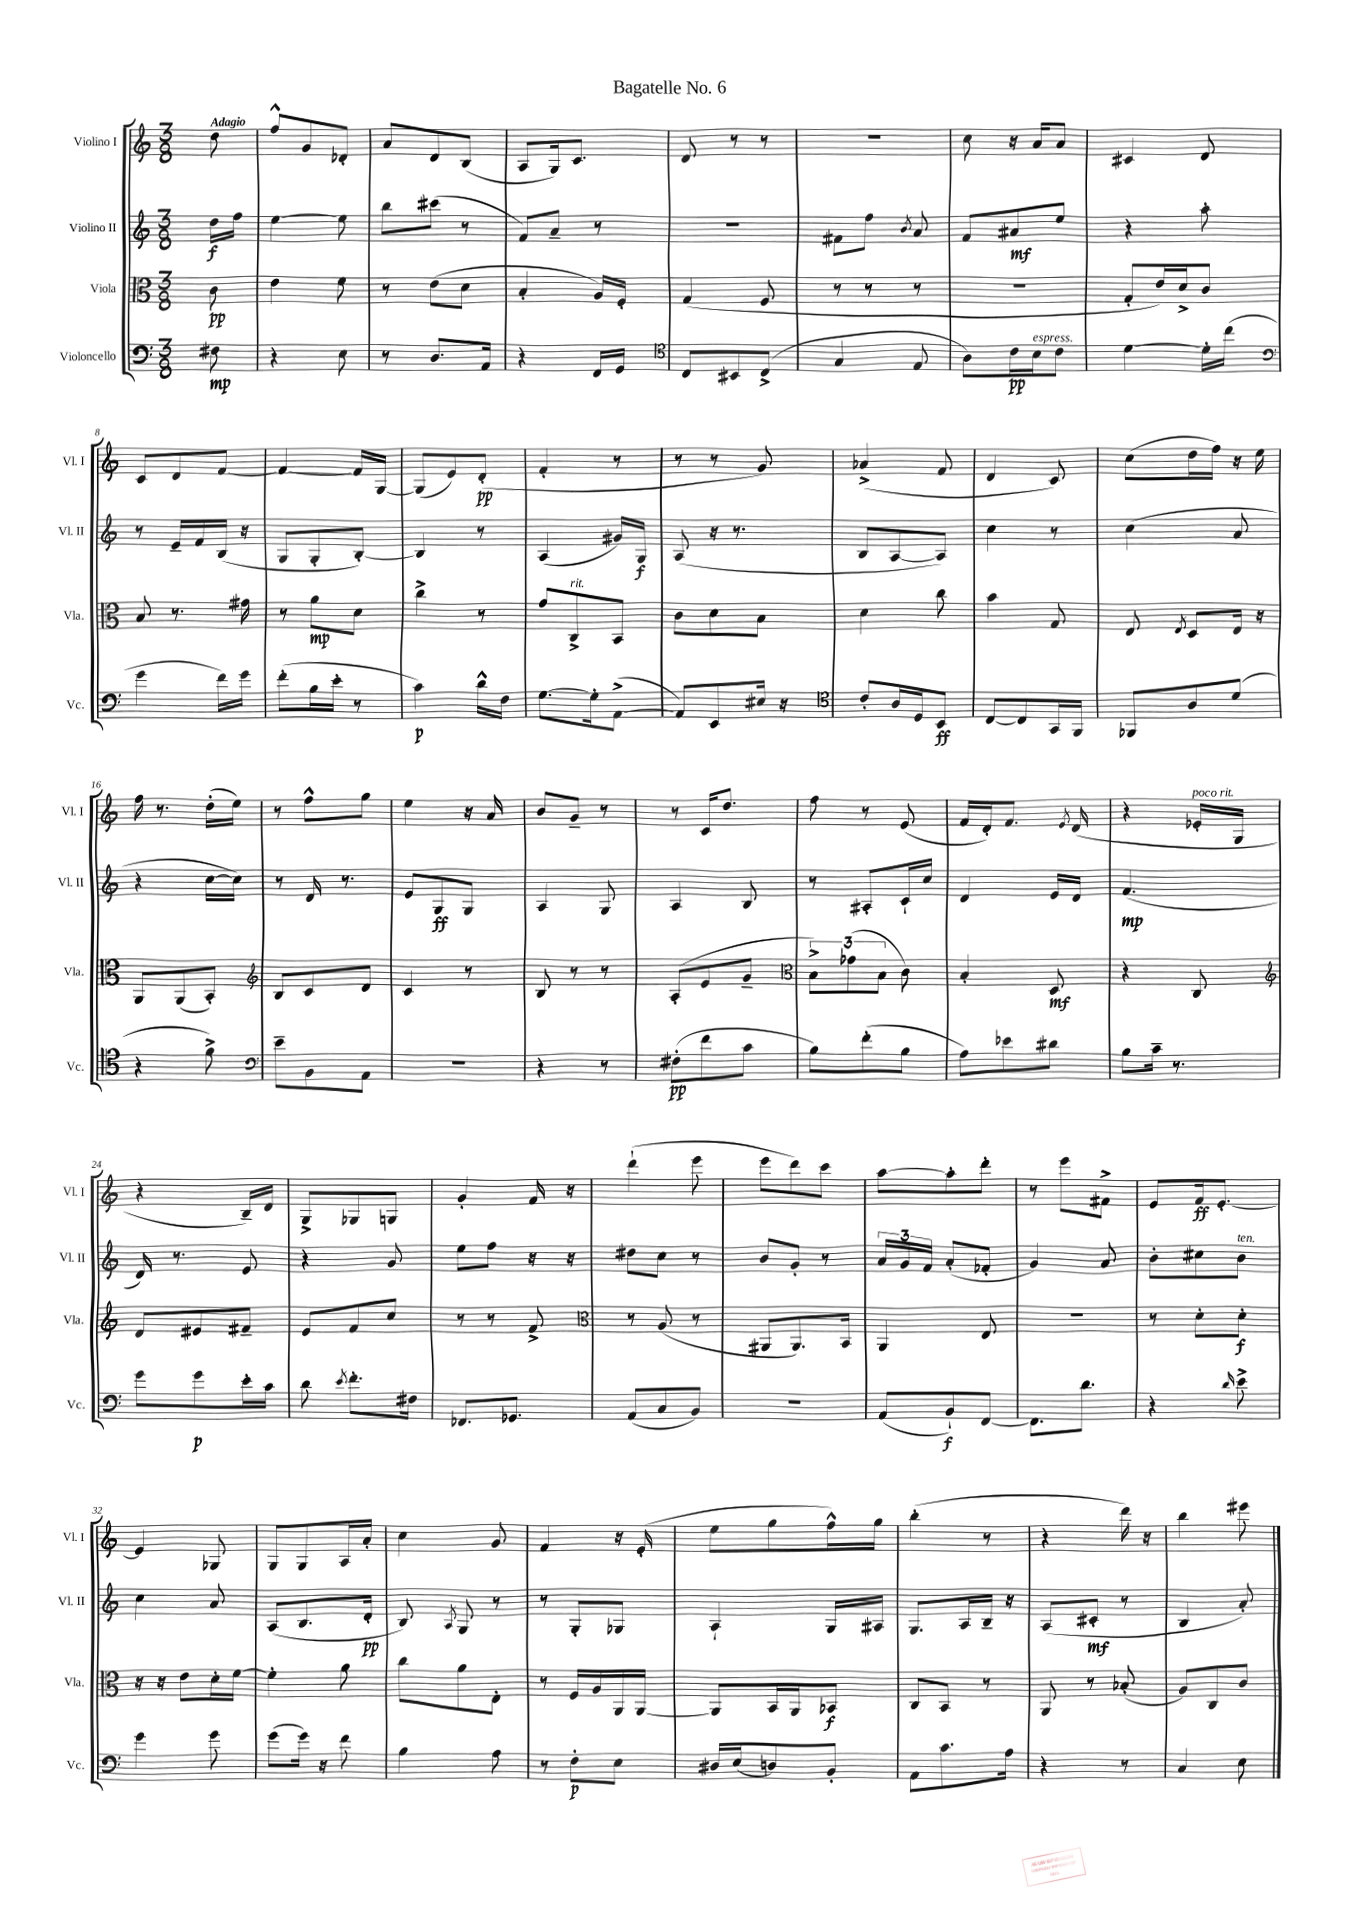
\header { title = "Bagatelle No. 6" }
<<
\new StaffGroup <<
\new Staff = "s0" \with { instrumentName = "Violino I" shortInstrumentName = "Vl. I" } {
    \clef treble \key c \major \numericTimeSignature \time 3/8 \partial 8 \tempo "Adagio"
    \autoBeamOff d''8 |
    f''8[-^ g'8 des'8]-. |
    a'8[ d'8 b8]( |
    a8[ g16) c'8.] |
    d'8 r8 r8 |
    r4. |
    c''8 r16 a'16[ a'8] |
    cis'4 d'8 |
    c'8[ d'8 f'8]~ |
    f'4~ f'16[ g16]~ |
    g8[( e'8) d'8]-.\pp( |
    f'4-. r8 |
    r8 r8 g'8) |
    aes'4->( f'8 |
    d'4 c'8) |
    c''8[( d''16 f''16]) r16 e''16 |
    f''16 r8. d''16[-.( e''16]) |
    r8 f''8[-^ g''8] |
    e''4 r16 a'16 |
    b'8[ g'8]-- r8 |
    r8 c'16[ d''8.] |
    f''8 r8 e'8( |
    f'16[ d'16-.) f'8.] \acciaccatura { e'8 } d'16( |
    r4 ees'16[-.^\markup { \italic "poco rit." } g16] |
    r4 b16[--) d'16] |
    g8[-> ges8 g8] |
    g'4-. f'16 r16 |
    d'''4-!( e'''8 |
    e'''8[ d'''8) c'''8] |
    a''8[~ a''8-. d'''8]-. |
    r8 e'''8[ fis'8]-> |
    e'8[ f'16\ff e'8.]~-. |
    e'4 ges8 |
    g8[ g8 a16 a'16]-. |
    c''4 g'8 |
    f'4 r16 e'16-.( |
    e''8[ g''8 f''16-^) g''16] |
    b''4-.( r8 |
    r4 d'''16) r16 |
    b''4 eis'''8 \bar "|." |
}
\new Staff = "s1" \with { instrumentName = "Violino II" shortInstrumentName = "Vl. II" } {
    \clef treble \key c \major \numericTimeSignature \time 3/8 \partial 8
    \autoBeamOff d''16[\f f''16] |
    e''4~ e''8 |
    b''8[ cis'''8]( r8 |
    f'8[) a'8]-- r8 |
    R4. |
    fis'8[ f''8] \acciaccatura { b'8 } a'8 |
    f'8[ ais'8\mf e''8] |
    r4 a''8-. |
    r8 e'16[-- f'16 b16]( r16 |
    g8[ g8-. b8]~-.) |
    b4 r8 |
    a4( gis'16[) g16]\f |
    a8( r16 r8. |
    b8[ a8~ a8]) |
    c''4 r8 |
    c''4( a'8 |
    r4 c''16[~ c''16]) |
    r8 d'16 r8. |
    e'8[ g8\ff g8] |
    a4 g8 |
    a4 b8 |
    r8 ais8[-. c'16-! c''16] |
    d'4 e'16[ d'16] |
    f'4.\mp( |
    d'16) r8. e'8 |
    r4 g'8 |
    e''8[ f''8] r16 r16 |
    dis''8[ c''8] r8 |
    b'8[ g'8]-. r8 |
    \tuplet 3/2 { a'16[ g'16 f'16] } a'8[-.( fes'8]-. |
    g'4) a'8 |
    b'8[-. cis''8 b'8]^\markup { \italic "ten." } |
    c''4 a'8 |
    a8[( b8. d'16]-.\pp |
    b8) \acciaccatura { a8 } g8 r8 |
    r8 g8[-. ges8] |
    a4-! g16[ ais16] |
    g8.[ a16 b16]-- r16 |
    a8[( cis'8]-.\mf r8 |
    b4 a'8-.) \bar "|." |
}
\new Staff = "s2" \with { instrumentName = "Viola" shortInstrumentName = "Vla." } {
    \clef alto \key c \major \numericTimeSignature \time 3/8 \partial 8
    \autoBeamOff c'8\pp |
    e'4 f'8 |
    r8 e'8[( d'8] |
    b4-. a16[) f16]-. |
    g4( f8 |
    r8 r8 r8 |
    R4. |
    g8[-. e'16) d'16-> c'8] |
    b8 r8. gis'16 |
    r8 a'8[\mp d'8] |
    c''4-> r8 |
    g'8[ c8->^\markup { \italic "rit." } b,8] |
    c'8[ d'8 b8] |
    d'4 c''8 |
    b'4 g8 |
    e8 \acciaccatura { e8 } d8[ e16] r16 |
    a,8[ a,8( b,8]-.) |
    \clef treble b8[ c'8 d'8] |
    c'4 r8 |
    b8 r8 r8 |
    a8[-.( e'8 g'8]-- |
    \clef alto \tuplet 3/2 { b8[->) ges'8( b8] } c'8) |
    b4-. d8\mf |
    r4 c8 |
    \clef treble d'8[ eis'8 fis'8]-- |
    e'8[ f'8 c''8] |
    r8 r8 f'8-> |
    \clef alto r8 a8( r8 |
    ais,8[ ais,8.) b,16] |
    a,4 e8 |
    R4. |
    r8 d'8[-. d'8]-.\f |
    r16 r16 e'8[ d'16-. f'16]~ |
    f'4-. a'8 |
    c''8[ a'8 e8]-. |
    r8 f16[ a16 a,16 a,16]~ |
    a,8[ b,16 a,16 bes,8]\f |
    c8[ b,8] r8 |
    a,8 r8 bes8-.( |
    a8[) c8 c'8] \bar "|." |
}
\new Staff = "s3" \with { instrumentName = "Violoncello" shortInstrumentName = "Vc." } {
    \clef bass \key c \major \numericTimeSignature \time 3/8 \partial 8
    \autoBeamOff fis8\mp |
    r4 e8 |
    r8 d8.[ a,16] |
    r4 f,16[ g,16] |
    \clef tenor c8[ bis,8 c8]->( |
    g4 e8 |
    a8[) c'16\pp b16^\markup { \italic "espress." } c'8] |
    d'4~ d'16[-. c''16]( |
    \clef bass g'4 f'16[) g'16] |
    f'8[-.( b16 e'16]-. r8 |
    c'4\p) d'16[-^ f16] |
    g8.[~ g16-. a,8]~->( |
    a,8[) e,8 eis16] r16 |
    \clef tenor c'8[-. a16 d16 b,8]\ff |
    c8[~ c8 g,16 f,16] |
    fes,8[ a8 d'8]( |
    r4 f'8->) |
    \clef bass e'8[-- b,8 a,8] |
    R4. |
    r4 r8 |
    fis8[-.\pp( f'8 c'8] |
    b8[) f'8-.( b8] |
    a8[) ees'8 dis'8] |
    b8[ c'16]-- r8. |
    g'8[ g'8\p e'16-. c'16] |
    d'8 \acciaccatura { e'8 } f'8.[-. fis16] |
    fes,8.[ ges,8.] |
    a,8[( c8 b,8]) |
    R4. |
    a,8[( b,8-!\f) f,8]~ |
    f,8.[ d'8.] |
    r4 \grace { d'16 } e'8-> |
    g'4 g'8 |
    g'8[( g'16]) r16 f'8 |
    b4 a8 |
    r8 f8[-.\p e8] |
    dis16[ e16( d8) b,8]-. |
    a,8[ c'8. a16] |
    r4 r8 |
    c4 e8 \bar "|." |
}
>>
>>
